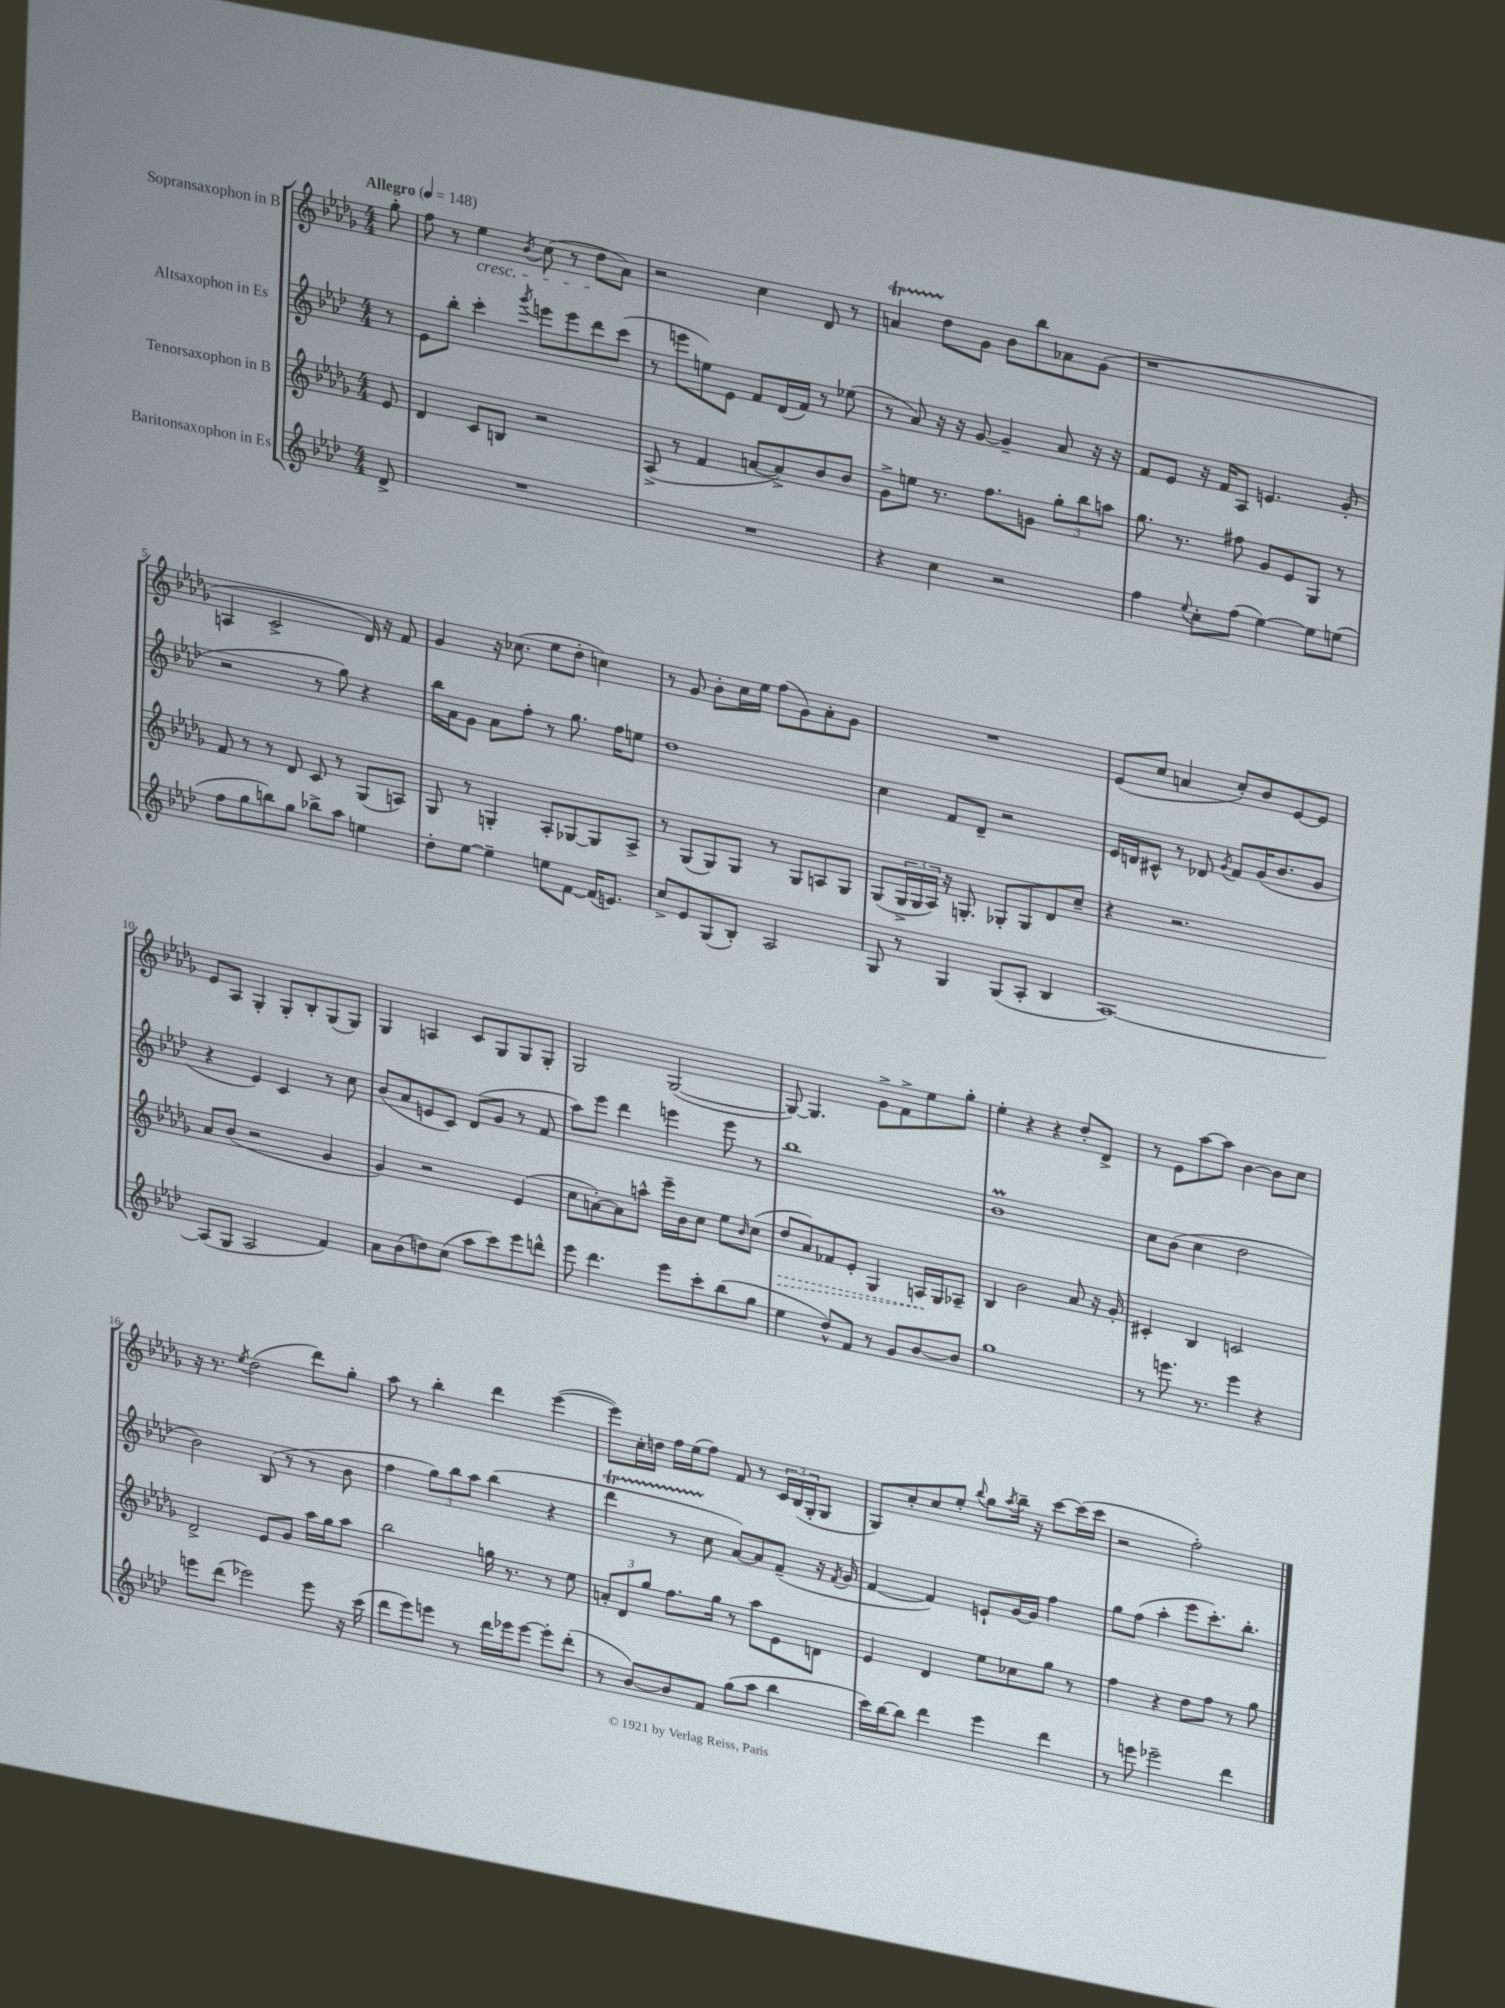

**kern	**kern	**kern	**kern
*staff4	*staff3	*staff2	*staff1
*clefG2	*clefG2	*clefG2	*clefG2
*k[b-e-a-d-]	*k[b-e-a-d-g-]	*k[b-e-a-d-]	*k[b-e-a-d-g-]
*M4/4	*M4/4	*M4/4	*M4/4
*MM148	*MM148	*MM148	*MM148
8d-^	8e-	8r	8gg-'
=	=	=	=
1r	4d-	8e-	8ff
.	.	8bb-'	8r
.	8c	4ccc'	4ee-
.	8B	.	.
.	.	8qggg	8qb-
.	2r	8eee	(8cc
.	.	8eee	8r
.	.	8ddd-	8dd-
.	.	(8ccc	8a-)
=	=	=	=
1r	(8A-^	8r	2r
.	8r	8eee	.
.	4f	8ee)	.
.	.	8e-	.
.	[8a	8f	4cc
.	8a^])	(16d-	.
.	.	16f)	.
.	8b-	8r	8d-
.	8b-	(8ee-	8r
=	=	=	=
4r	8g-^	8r	4a
.	8ee	8a-)	.
4cc	8.r	16r	8dd-
.	.	16r	.
.	.	[8g	8g-
.	8.ff	.	.
2r	.	4g~]	8b-
.	8g	.	8bb-
.	12gg-'	8a-	8a-
.	12bb-	.	.
.	.	16r	(8g-
.	12aa	.	.
.	.	16r	.
=	=	=	=
4ff	8.gg-	8f	1r
.	.	8e-	.
.	8.r	.	.
8qqee-	.	.	.
8cc'	.	16r	.
.	.	16f	.
(8ff	8ff#	8A-	.
[4ee-)	8g-	4.e	.
.	8e-	.	.
8ee-]	8G-	.	.
(8ee	8r	(8g'	.
=	=	=	=
8ff	8f	2r	4A
8gg	8r	.	.
8bb)	8r	.	2c^
8gg	8d-	.	.
8bb-^	8c	8r	.
8aa-	8r	8gg)	.
4ee	(8G-	4r	16d-)
.	.	.	16r
.	8A)	.	8f
=	=	=	=
8dd-'	8G-	16bb-	4g-
.	.	16a-	.
[8ee-	8r	8g	.
4ee-~]	4G'	8a-	16r
.	.	.	(8.cc-
.	.	8ff'	.
8ee	8A-'	8r	8ee-
[8f	[8G-	8.gg	8dd-'
(16f]	8G-]	.	4cc)
8.e)	.	16ff	.
.	8A-^	8ee	.
=	=	=	=
8cc^	8r	1dd-	8r
8e-	(8G-	.	8g-
(8G	8G-)	.	8b-'
8B-')	8G-	.	16cc
.	.	.	16ee-
2A-	8r	.	(8ff
.	8G-	.	8g-)
.	8A	.	8a-'
.	8G-	.	8g-
=	=	=	=
8G	(8G-	4cc	1r
8r	24G-^	.	.
.	24G-	.	.
.	24A-)	.	.
4G	16r	8f	.
.	8.G'	.	.
.	.	8d-~	.
(8G	8G-'	2r	.
8A-'	8G-	.	.
4B-	8d-	.	.
.	8cc~	.	.
=	=	=	=
[1A-)	4r	16e-	(8e-
.	.	16d	.
.	.	8c#^^	8cc
.	2.r	8r	4a
.	.	8d-	.
.	.	8qg	.
.	.	8f	8cc')
.	.	(16g	8b-
.	.	8.b-	.
.	.	.	[8e-
.	.	8g	8e-]
=	=	=	=
(8A-]	8a-	4r	8e-
8G	(8b-	.	8A-
2A-	2r	4e-)	4G-'
.	.	4c	8G-'
.	.	.	8B-'
4f)	4g-	8r	(8G-
.	.	8cc	8G-)
=	=	=	=
8a-	4g-)	(8b-	4G-
(8b-	.	8a-	.
8dd)	2r	8e	4A
(8cc	.	8c)	.
8aa-	.	(8d-	8c
8ccc)	.	8g	8G-
8eee-	(4e-	8r	8G-
8ddd^^	.	8f	8G-'
=	=	=	=
8eee-	8cc	8aa-)	2G-
4.ddd-	[8a')	8eee-	.
.	8a]	4ddd-	.
.	8aa^^	.	.
8eee-	16eee-~	4eee	([2G-
.	16b-	.	.
8ccc'	8cc	.	.
(8bb-	8ee-	8eee	.
.	16qqb-	.	.
8gg	(8cc	8r	.
=	=	=	=
4ee-	8dd-	1bb-	8G-_)
.	8a-)	.	4.G-]
8dd-^^)	8f-	.	.
8f	8e-'	.	.
8r	4G-	.	8g-^
8g	.	.	8f^
[8b-	16A	.	8ee-
.	16G-	.	.
8b-]	8A-~	.	8gg-'
=	=	=	=
1gg	4B-	1b-	4ee-'
.	2b-	.	4r
.	.	.	4r
.	8a-	.	8dd-'
.	16r	.	8d-^
.	16g-'	.	.
=	=	=	=
8r	4c#'	8cc	8r
8.eee	.	(8b-	8e-
.	4B-	4cc	[8aa-
8.r	.	.	.
.	.	.	8aa-]
4eee	2c	2dd-	[4b-
4r	.	.	8b-]
.	.	.	8cc
=	=	=	=
8eee	2d-^	2b-)	16r
.	.	.	8.r
(8ddd-	.	.	.
.	.	.	8qee-
2eee-)	.	.	(2dd-
.	8e-	(8B-	.
.	8g-	8r	.
8eee-	16aa-	8r	8ddd-)
.	16gg-	.	.
16r	8aa-	8b-	8gg-'
(16ccc	.	.	.
=	=	=	=
8ddd-	2bb-	4ff	8aa-
8eee-)	.	.	8r
8eee	.	12gg)	4bb-'
.	.	12bb-	.
8r	.	.	.
.	.	12aa-	.
16ddd-	16gg	(4bb-	4ddd-
16eee-	8.r	.	.
[8eee-	.	.	.
8eee-']	8r	4r	([4eee-
(8ddd-'	8ee-	.	.
=	=	=	=
8r	12a'	4ddd-	8eee-])
.	12d-	.	.
[8b-)	.	.	16cc'
.	12gg-	.	.
.	.	.	16dd
8b-]	8.ff	8r	16ff
.	.	.	(16ee-
8f	.	8cc	8ff)
.	16gg-	.	.
(8gg	8r	[8a-)	8f
8aa-	8aa-	8a-]	8r
4bb-	8e-	(8f~	24c
.	.	.	(24B-
.	.	.	24G-'
.	8d	16r	8G-
.	.	8qf	.
.	.	16g	.
=	=	=	=
16ccc)	4e-	[4f	8G-)
[16bb-	.	.	.
8bb-]	.	.	8cc'
4ddd-	4d-	4f])	8cc
.	.	.	8ee-'
.	.	.	8qqbb-
4eee-	8ee-	8e`	8gg-
.	.	.	8qaa-
.	8cc-	[16g	16bb-~
.	.	16g]	16r
4ddd-	8gg-	4ff	[8ccc
.	8r	.	(16ccc]
.	.	.	16ccc
=	=	=	=
8r	4ff	8gg	2r
8eee	.	(8ff	.
2eee-~	4r	4aa-'	.
.	8dd-	8eee-	2ff')
.	8ff	8.ccc')	.
4ddd-	8r	.	.
.	.	8.bb-'	.
.	8gg-	.	.
==	==	==	==
*-	*-	*-	*-
